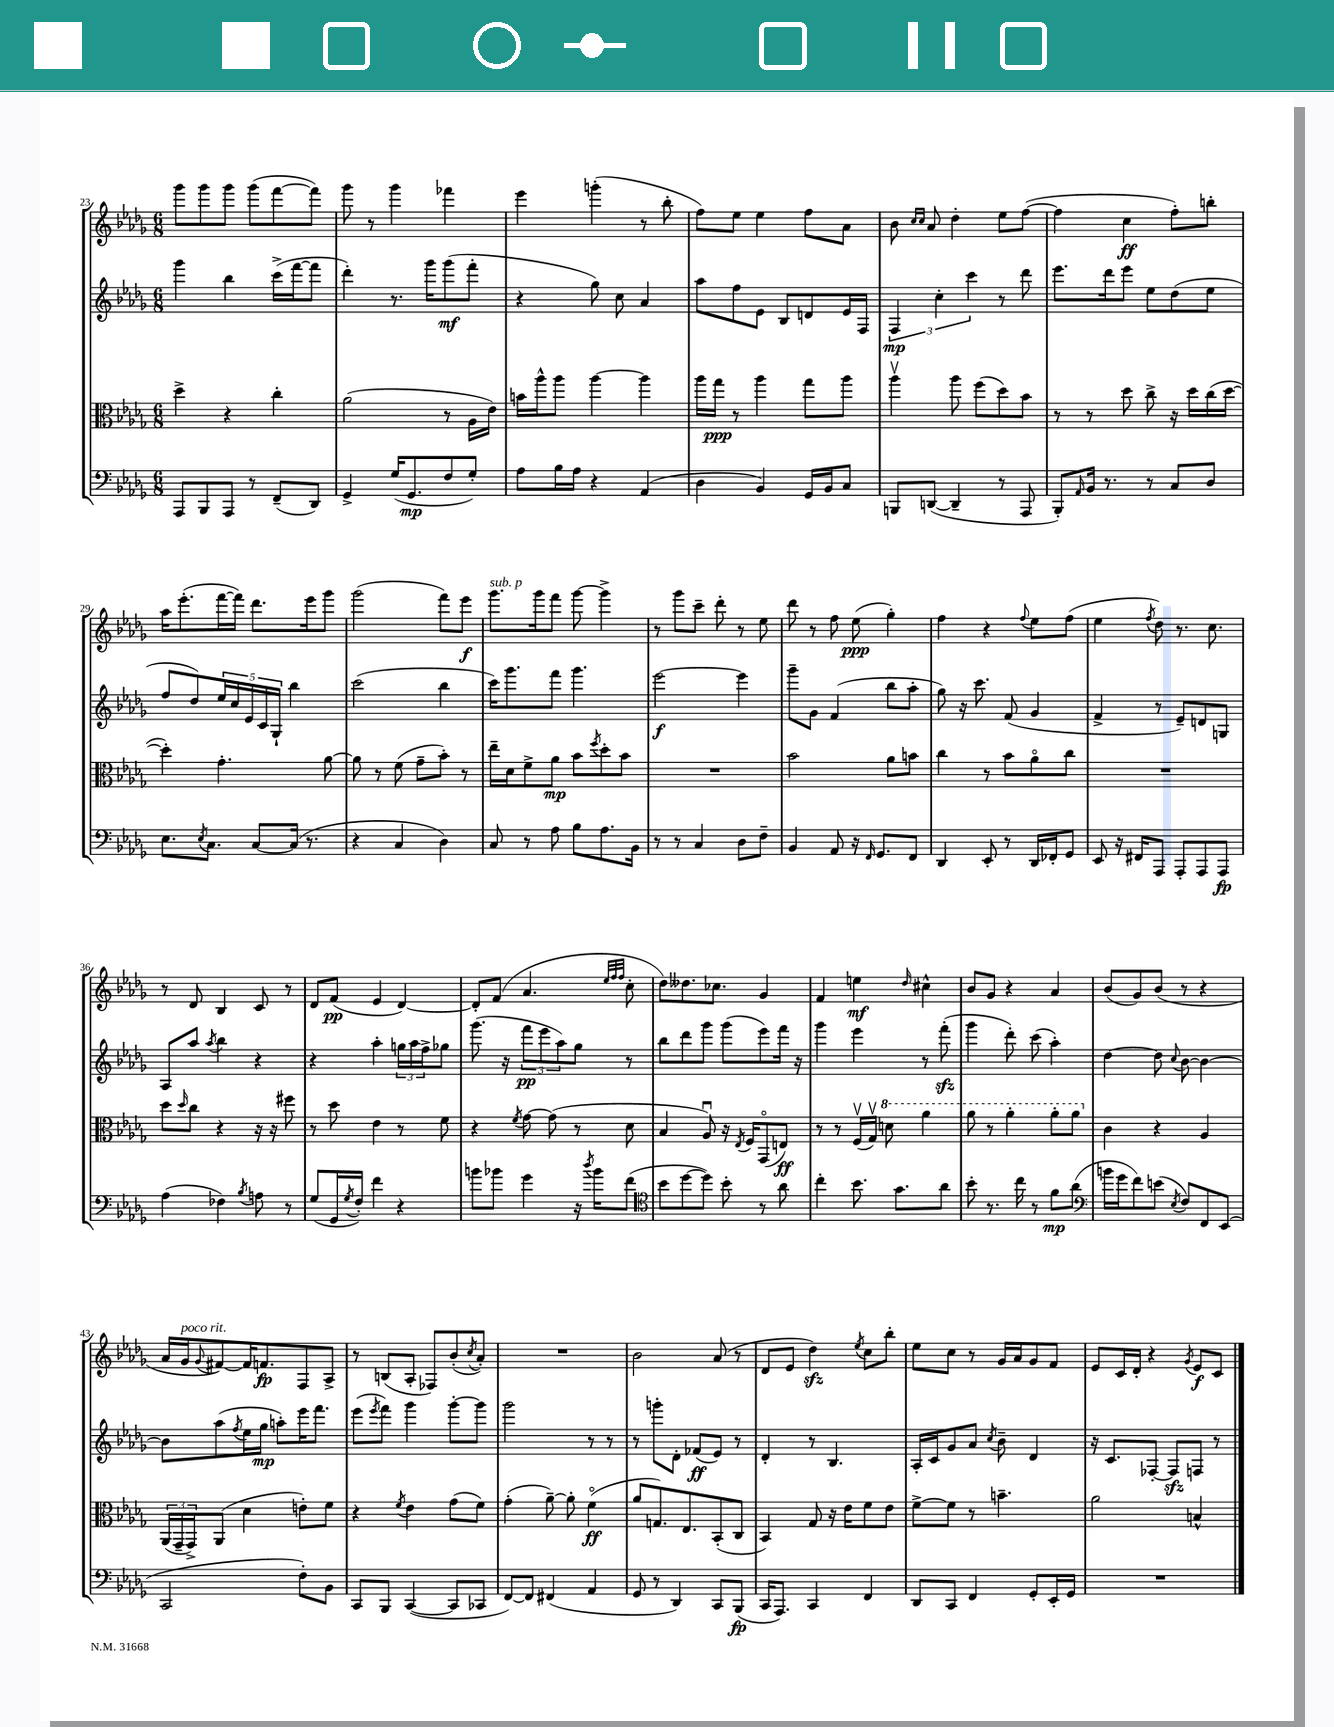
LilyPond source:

<<
\new StaffGroup <<
\new Staff = "s0" {
    \clef treble \key des \major \numericTimeSignature \time 6/8
    ges'''8 ges'''8 ges'''8 ges'''8( f'''8~ f'''8) |
    ges'''8 r8 ges'''4 fes'''4 |
    ees'''4 g'''4-.( r8 bes''8-. |
    f''8) ees''8 ees''4 f''8 aes'8 |
    bes'8 \grace { c''16 c''16 } aes'8 des''4-. ees''8 f''8~( |
    f''4 c''4\ff f''8-.) b''8-. |
    aes''16 ees'''8.-.( f'''16~ f'''16) des'''8. ees'''16 ges'''8 |
    ges'''2( f'''8) ees'''8\f |
    ges'''8.^\markup { \italic "sub. p" } ges'''16 f'''8 ges'''8~ ges'''4-> |
    r8 ges'''8 c'''8-- des'''8-. r8 ees''8 |
    des'''8 r8 f''8 ees''8\ppp( ges''4-.) |
    f''4 r4 \appoggiatura { f''8 } ees''8 f''8( |
    ees''4 \acciaccatura { f''8 } des''8) r8. c''8. |
    r8 des'8 bes4 c'8 r8 |
    des'8 f'8\pp( ees'4 des'4~) |
    des'8-. f'8( aes'4. \grace { ees''32 f''32 f''32 } c''8-. |
    des''8) deses''8. ces''8. ges'4 |
    f'4 e''4\mf \grace { des''16 } cis''4-^ |
    bes'8 ges'8 r4 aes'4 |
    bes'8( ges'8) bes'8( r8 r4 |
    aes'16 ges'16^\markup { \italic "poco rit." } \appoggiatura { ges'8 } fis'8~) fis'16 f'8.\fp f8 aes8-> |
    r8 b8( aes8-. fes8) bes'8-.( \acciaccatura { c''8 } aes'8-.) |
    R2. |
    bes'2 aes'8( r8 |
    des'8 ees'8 des''4\sfz) \acciaccatura { ees''8 } c''8 bes''8-. |
    ees''8 c''8 r8 ges'16 aes'16 ges'8 f'8 |
    ees'8 c'16 des'16-. r4 \acciaccatura { ges'8 } ees'8\f c'8 \bar "|." |
}
\new Staff = "s1" {
    \clef treble \key des \major \numericTimeSignature \time 6/8
    ges'''4 bes''4 c'''16->( f'''16~ f'''8 |
    des'''4-.) r8. ges'''16 ges'''8\mf( f'''8-. |
    r4 ges''8) c''8 aes'4 |
    aes''8 f''8 ees'8 bes8 d'8 ees'16 f16 |
    \tuplet 3/2 { f4\mp c''4-. c'''4 } r8 des'''8 |
    ees'''8. des'''16 ees'''8 ees''8 des''8( ees''8 |
    f''8 des''8) \tuplet 5/4 { ees''16 c''16 ees'16 c'16 ges16-! } bes''4 |
    c'''2( bes''4 |
    c'''16) ges'''8. f'''8 ges'''4. |
    ees'''2~\f ees'''4 |
    ges'''8-- ges'8 f'4( bes''8 aes''8-. |
    ges''8) r16 c'''8. f'8( ges'4 |
    f'4-> r8 ees'8--) d'8 g8 |
    aes8 aes''8 \acciaccatura { aes''8 } bes''4 r4 |
    r4 aes''4-. \tuplet 3/2 { g''16 aes''16 f''16-> } ges''8 |
    ges'''8.( r16 \tuplet 3/2 { f'''8\pp ees'''8 aes''8) } ges''8 r8 |
    bes''8 des'''8 ges'''8 ges'''8( ees'''8) f'''16 r16 |
    ges'''4 ees'''4 r8 f'''8-.\sfz( |
    ges'''4 des'''8-.) c'''8( aes''4-.) |
    des''4~ des''8 \appoggiatura { c''8 } bes'8~ bes'4~ |
    bes'8 aes''8( \acciaccatura { f''8 } ees''16 ges''16\mp a''8-.) ees'''16 f'''8. |
    ees'''8( \acciaccatura { ees'''8 } f'''8) ges'''4 ges'''8~-. ges'''8 |
    ges'''2 r8 r8 |
    r8 g'''8-. des'8-. fes'8\ff( ees'8) r8 |
    des'4-. r8 bes4. |
    aes16-. c'16 ges'8 aes'8 \acciaccatura { c''8 } bes'8-- des'4 |
    r16 c'8. fes8~-. fes8\sfz f8 r8 \bar "|." |
}
\new Staff = "s2" {
    \clef alto \key des \major \numericTimeSignature \time 6/8
    des''4-> r4 c''4-. |
    aes'2( r8 aes16 ees'16) |
    b'16 aes''16-^ aes''8 aes''4~ aes''4 |
    aes''16 ges''16\ppp r8 aes''4 ges''8 aes''8 |
    aes''4\upbow aes''8 f''8( des''8) bes'8 |
    r8 r8 des''8 c''8-> r16 des''16 c''16( des''16~ |
    des''4-.) ges'4.-. aes'8~ |
    aes'8 r8 f'8( ges'8-- bes'8-.) r8 |
    ees''16-- des'16 f'8-> aes'8\mp bes'8 \acciaccatura { f''8 } des''8-. bes'8 |
    R2. |
    bes'2 aes'8 b'8 |
    c''4 r8 bes'8 aes'8\flageolet c''8 |
    R2. |
    des''8 \grace { des''16 } c''8 r4 r16 r16 fis''8 |
    r8 des''8 ees'4 r8 f'8 |
    r4 \acciaccatura { f'8 } ges'8~ ges'8( r8 des'8 |
    bes4 aes8\downbow) r16 \acciaccatura { ees8 } f16 ges,8\flageolet( e8\ff) |
    r8 r8 f16\upbow( ges16\upbow) \ottava #1 d''8 aes''4 |
    aes''8 r8 aes''4-. aes''8-. aes''8 \ottava #0 |
    c'4 r4 aes4 |
    \tuplet 3/2 { aes,16( ges,16-- ges,16->) } aes,8( des'4 e'8-.) f'8 |
    r4 \acciaccatura { f'8 } ees'4 ges'8( f'8) |
    ges'4-.( aes'8~--) aes'8-. f'4\flageolet\ff( |
    aes'8 g8.) ees8. bes,8-.( c8 |
    bes,4) ges8 r16 ees'16 f'8 ees'8 |
    f'8~-> f'8 r8 b'4.-- |
    aes'2 b4-^ \bar "|." |
}
\new Staff = "s3" {
    \clef bass \key des \major \numericTimeSignature \time 6/8
    aes,,8 bes,,8 aes,,8 r8 f,8--( des,8) |
    ges,4-> ges16( ges,8.\mp f8 ges8-.) |
    aes8 bes16 aes16 r4 aes,4( |
    des4 bes,4) ges,16 bes,16 c8 |
    b,,8 d,8~( d,4-- r8 aes,,8 |
    bes,,8-.) \grace { aes,16 } bes,16 r8. r8 c8 des8 |
    ees8. \acciaccatura { ees8 } c8. c8~ c16( r8. |
    r4 c4 des4) |
    c8 r8 aes8 bes8 aes8. bes,16 |
    r8 r8 c4 des8 f8-- |
    bes,4 aes,8 r16 \grace { f,16 } ges,8. f,8 |
    des,4 ees,8-. r8 des,16 fes,16-. ges,8 |
    ees,8 r16 fis,16 aes,,8 aes,,8-. aes,,8 aes,,8\fp |
    aes4( fes4) \acciaccatura { bes8 } a8 r8 |
    ges8( ges,16 \acciaccatura { ges8 } f16-.) f'4 r4 |
    b'8 bes'8 ges'4 r16 \acciaccatura { des''8 } bes'16 f'8( |
    \clef tenor bes'8 des''8~ des''8) bes'8-. r8 aes'8 |
    c''4-. bes'8. ges'8. aes'8 |
    bes'8-. r8. c''16 r8 f'8\mp aes'8( |
    \clef bass b'16 ges'16 f'8) e'8( \acciaccatura { ees8 } f8) f,8 ees,8( |
    c,2 f8-.) bes,8 |
    c,8 bes,,8 c,4~( c,8 ces,8 |
    f,8~) f,8 fis,4( aes,4 |
    ges,8 r8 des,4) c,8 bes,,8\fp( |
    c,16 aes,,8.) c,4 f,4 |
    des,8 c,8 f,4 ges,8-. ees,16-. ges,16 |
    R2. \bar "|." |
}
>>
>>
\layout { \context { \Score currentBarNumber = #23 } }
